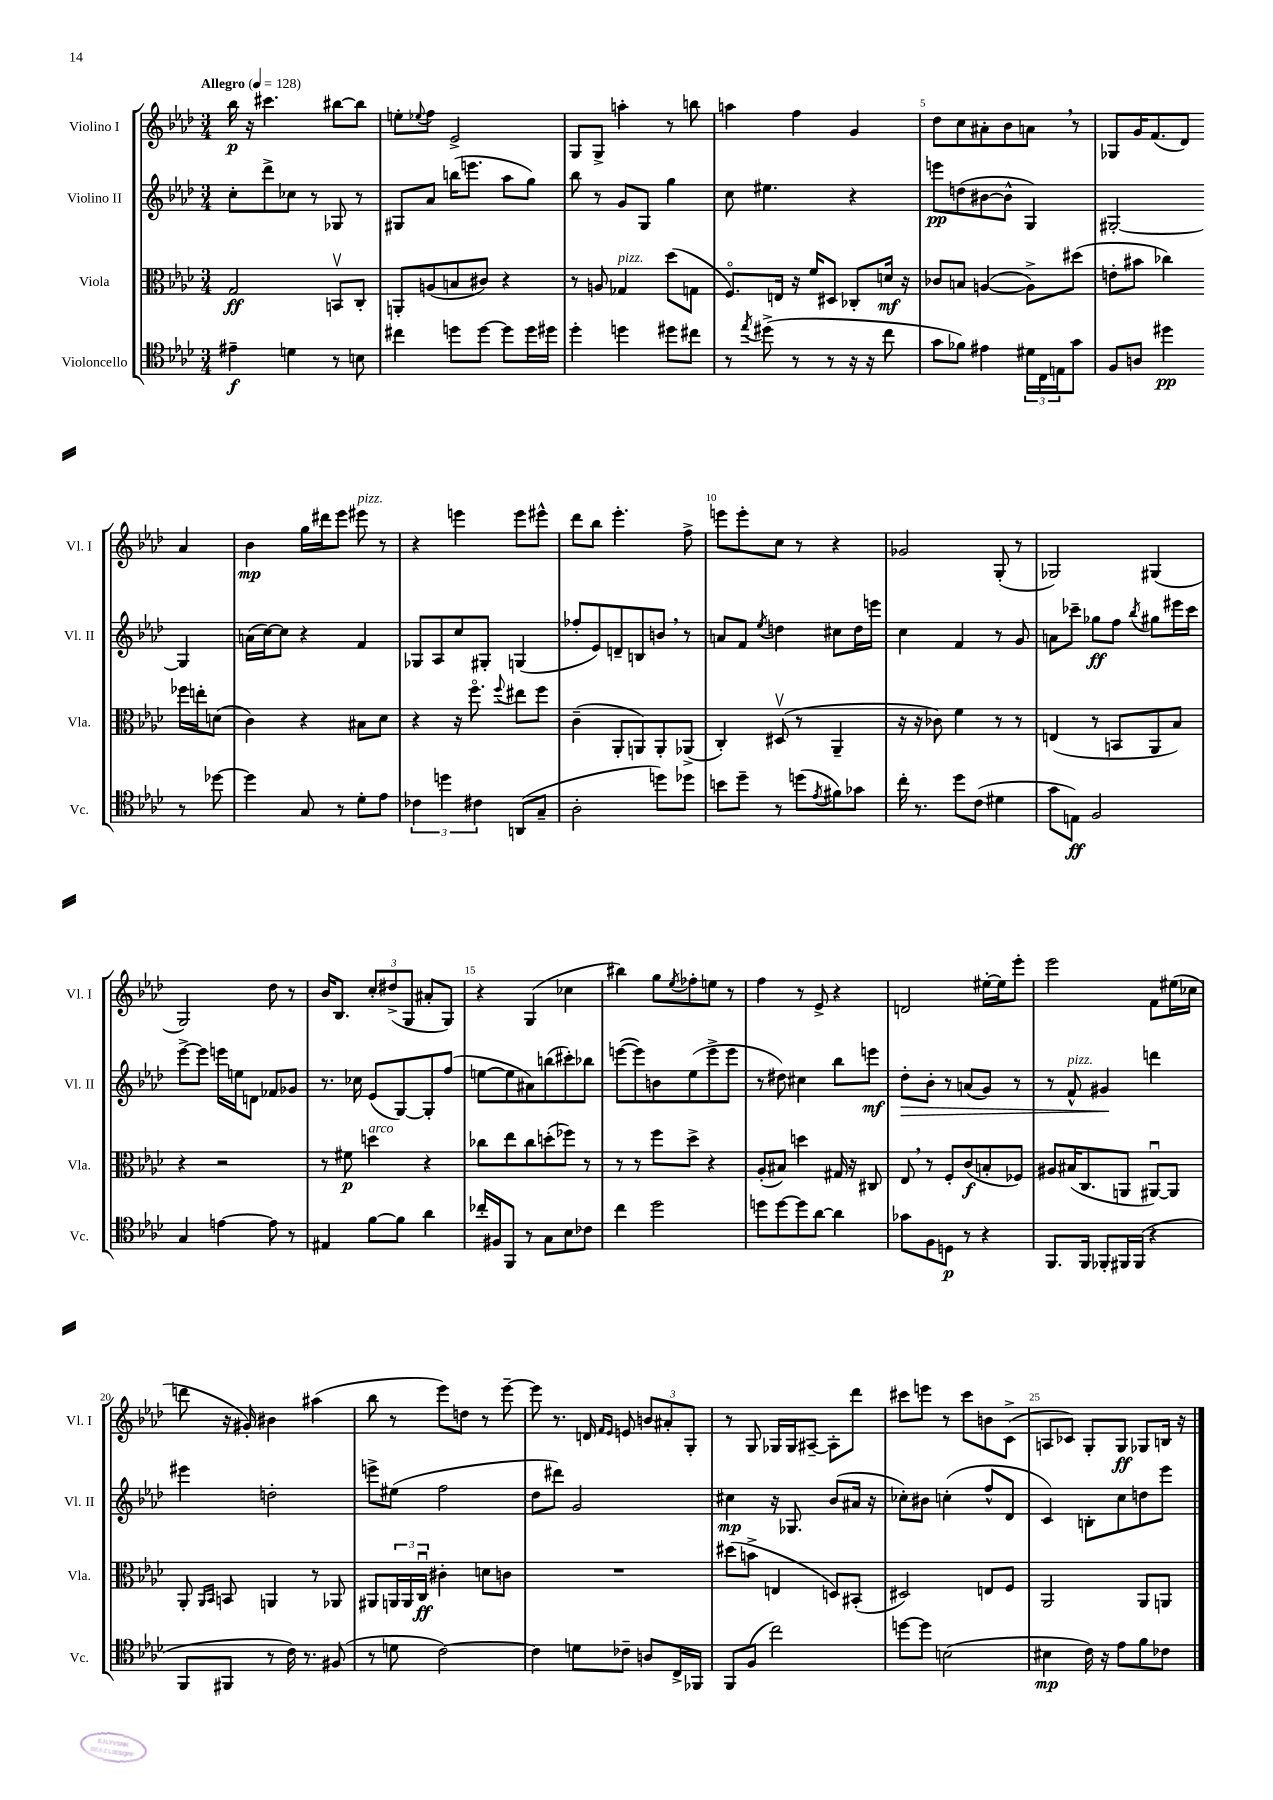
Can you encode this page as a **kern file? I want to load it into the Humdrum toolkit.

**kern	**kern	**kern	**kern
*staff4	*staff3	*staff2	*staff1
*clefC4	*clefC3	*clefG2	*clefG2
*k[b-e-a-d-]	*k[b-e-a-d-]	*k[b-e-a-d-]	*k[b-e-a-d-]
*M3/4	*M3/4	*M3/4	*M3/4
*MM128	*MM128	*MM128	*MM128
4e#~	2G	8cc'	16bb-
.	.	.	16r
.	.	8ddd-^	4.ccc#
4d	.	8cc-	.
.	.	8r	.
8r	8BBv	8G-	[8bb#
8B	8C'	8r	8bb#]
=	=	=	=
4cc#	8AA'	8G#	8ee'
.	.	.	8qqee-
.	(8A	8a-	8ff
8dd	8B	(16bb	2e-^
.	.	8.eee	.
[8dd	8c#)	.	.
8dd]	4r	8aa-	.
16dd	.	8gg)	.
16dd#	.	.	.
=	=	=	=
4dd-'	8r	8bb-	8G
.	8A	8r	8G^
4dd	4G-	8g	4aa'
.	.	8G	.
8dd#	(8dd-	4gg	8r
8cc#	8G	.	8bb
=	=	=	=
8r	8.Fo)	8cc	4aa
8qee-	.	.	.
(8dd#^	.	4.ee#	.
.	16E	.	.
8r	16r	.	4ff
.	16f	.	.
8r	8D#	.	.
16r	8C-'	4r	4g
16r	.	.	.
8cc	16d	.	.
.	16r	.	.
=	=	=	=
8g	8c-	8eee	8dd-
8f-)	8B	(8dd	8cc
4e#	([4A	[8b#	8a#'
.	.	8b#^^]	8b-
24d#	8A^])	4G)	8a
24C	.	.	.
24E	.	.	.
8g	(8dd#	.	8r
=	=	=	=
8F	8e'	[2G#'	8G-
8A	8b#	.	16g
.	.	.	(8.f
4dd#	4cc-)	.	.
.	.	.	8d-)
8r	16ff-	4G#]	4a-
.	16ee'	.	.
[8dd-	(8d	.	.
=	=	=	=
4dd-]	4c)	(16a	4b-
.	.	[16cc)	.
.	.	8cc]	.
8G	4r	4r	16gg
.	.	.	16ddd#
8r	.	.	8eee-
8d-'	8B#	4f	8eee#
8e-	8d-	.	8r
=	=	=	=
6c-	4r	8G-	4r
.	.	8A-	.
6dd	.	.	.
.	16r	8cc	4eee
.	8.ffo	.	.
6c#	.	.	.
.	.	8G#'	.
.	8qqff	.	.
(8AA	8ee#	(4G	8eee
8G~	8ff	.	8eee#^^
=	=	=	=
2A-'	(4c~	8ff-'	8ddd-
.	.	8e-)	8bb-
.	8AA-'	8d~	4.eee-'
.	8AA)	8B	.
8dd)	8AA'	8b	.
8dd-	(8AA-^	8r	8ff^
=	=	=	=
8b	4C')	8a	8eee
8dd-~	.	8f	8eee'
.	.	8qee-	.
8r	(8D#v	4dd	8cc
(8dd	8r	.	8r
8qe-	.	.	.
8f#)	4AA-~	8cc#	4r
8g-	.	16dd	.
.	.	16eee	.
=	=	=	=
16cc'	16r	4cc	2g-
8.r	16r	.	.
.	8c-)	.	.
8dd-	4f	4f	.
(8c	.	.	.
4d#	8r	8r	(8G'
.	8r	8g	8r
=	=	=	=
8g	(4E	8a	2G-)
8E)	.	8ccc-~	.
2F	8r	8gg-	.
.	8BB	8ff	.
.	.	8qbb-	.
.	8AA-	8gg#	(4G#
.	8B-)	16eee#	.
.	.	16ccc-	.
=	=	=	=
4G	4r	[8eee-^	2G)
.	.	8eee-]	.
[4e	2r	16eee	.
.	.	16ee	.
.	.	8d	.
8e]	.	8f-	8dd-
8r	.	8g-	8r
=	=	=	=
4E#	8r	8.r	16b-
.	.	.	8.B-
.	8f#	.	.
.	.	16cc-	.
[8f	4dd	(8e-	12cc'
.	.	.	(12dd#^
8f]	.	[8G)	.
.	.	.	12G
4a-	4r	8G']	8a#'
.	.	(8ff	8G)
=	=	=	=
16cc-'	8cc-	[8ee	4r
16F#	.	.	.
8FF	8ee-	8ee]	.
8r	8cc-	8a#)	(4G
8G	(8dd'	(8bb	.
8B-	8ff-)	8ccc#')	4cc-
8c-	8r	8bb-	.
=	=	=	=
4cc	8r	([8eee	4bb#)
.	8r	8eee])	.
2dd-	8ff	8b	8gg
.	.	.	8qee-
.	8dd-^	(8ee-	8ff-'
.	4r	8eee^	8ee
.	.	8eee	8r
=	=	=	=
8dd	(8A-'	8r	4ff
[8dd	8B#)	8dd#)	.
8dd]	4dd	4cc#	8r
[8a-	.	.	8e-^
4a-]	16G#	8bb-	4r
.	16r	.	.
.	8C#	8eee	.
=	=	=	=
8g-	8E-	8dd-'	2d
8F	8r	8b-'	.
8D	8F'	8r	.
8r	(8c	(8a	.
4r	8B'	8g)	[16ee#'
.	.	.	16ee#]
.	8F-)	8r	8eee-'
=	=	=	=
8.FF	8A#	8r	2eee-
.	(16B#	8f^^	.
16FF	8.C	.	.
8FF-'	.	4g#	.
16FF#	8AA	.	.
(16FF#	.	.	.
4r	[8AA#u)	4ddd	8f
.	8AA#]	.	(16ee#
.	.	.	16cc-
=	=	=	=
8FF	8AA-'	4eee#	8ddd
.	16qqAA-	.	.
.	16qqBB-	.	.
8FF#	8BB	.	16r
.	.	.	16g#')
8r	4AA	2dd'	4b#
16c)	.	.	.
8.r	.	.	.
.	8r	.	(4aa#
(8F#	8AA-	.	.
=	=	=	=
8r	8AA#	8eee^	8bb-
8d	24AA	(8ee#	8r
.	24AA	.	.
.	24Cu	.	.
[2c)	4c#'	2ff	8eee-)
.	.	.	8dd
.	8d	.	8r
.	8c	.	[8eee-~
=	=	=	=
4c]	2.r	8dd-	8eee-]
.	.	8ddd#)	8.r
8d	.	2g	.
.	.	.	16d
.	.	.	16qqf
.	.	.	16qqe-
8c-~	.	.	8e
8A	.	.	12b
.	.	.	12a#'
16C^	.	.	.
.	.	.	12G'
16FF-	.	.	.
=	=	=	=
8FF	(8dd#	4cc#	8r
(8F	8b^	.	8G
2cc)	4E	16r	16G-
.	.	8.G-	16G-
.	.	.	[8A#~
.	8D)	(8b-	8A#']
.	(8BB#'	16a#	8ddd-
.	.	16r	.
=	=	=	=
[8dd	2D#)	8cc-')	8ccc#
8dd]	.	8b#	8eee
(2B	.	(4cc'	8r
.	.	.	8ccc#
.	8E	8ff^^	8b
.	8F	8d-	(8c^
=	=	=	=
4B#	2AA-	4c)	8A
.	.	.	8c-)
16c)	.	8B'	8G'
16r	.	.	.
8e-	.	8cc	8G
8f	8AA-	8dd	8G-
8c-	8AA	8eee-	16B
.	.	.	16r
==	==	==	==
*-	*-	*-	*-
